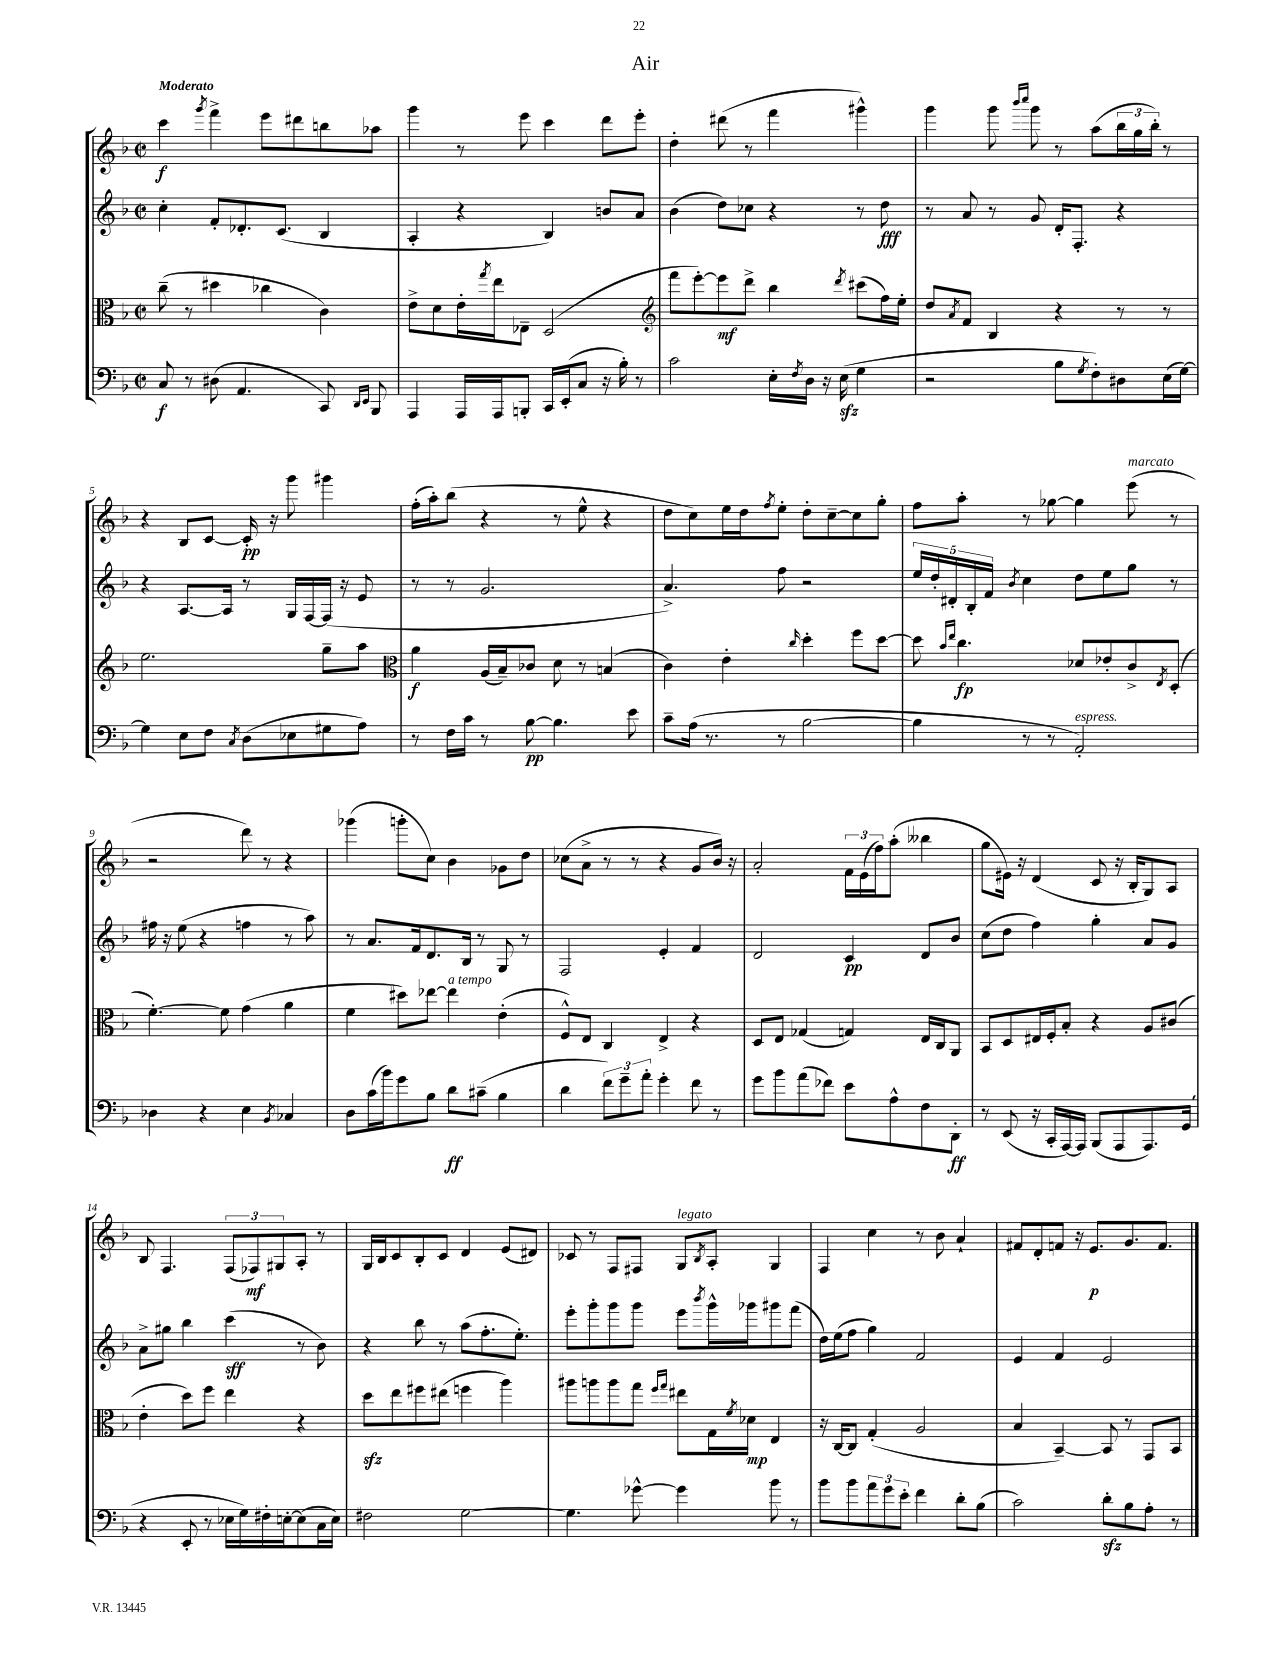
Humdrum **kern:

**kern	**dynam	**kern	**dynam	**kern	**dynam	**kern	**dynam
*part4	*part4	*part3	*part3	*part2	*part2	*part1	*part1
*staff4	*staff4	*staff3	*staff3	*staff2	*staff2	*staff1	*staff1
*clefF4	*	*clefC3	*	*clefG2	*	*clefG2	*
*k[b-]	*	*k[b-]	*	*k[b-]	*	*k[b-]	*
*M2/2	*	*M2/2	*	*M2/2	*	*M2/2	*
*met(c|)	*	*met(c|)	*	*met(c|)	*	*met(c|)	*
=1	=1	=1	=1	=1	=1	=1	=1
!	!	!	!	!	!	!LO:TX:a:B:t=Moderato	!
8C/	f	(8cc~\	.	4cc'\	.	4ccc\	f
8r	.	8r	.	.	.	.	.
.	.	.	.	.	.	8qggg/	.
(8D#X\	.	4dd#X\	.	8f'/L	.	4fff^\	.
4.AA/	.	.	.	8.d-X'/	.	.	.
.	.	4cc-X\	.	.	.	8eee\L	.
.	.	.	.	(8.c/J	.	.	.
.	.	.	.	.	.	8ddd#X\	.
8CC/)	.	4c\)	.	4B-/	.	8bbn\	.
16qqDD/LL	.	.	.	.	.	.	.
16qqEE/JJ	.	.	.	.	.	.	.
8BBB-/	.	.	.	.	.	8aa-X\J	.
=2	=2	=2	=2	=2	=2	=2	=2
4AAA/	.	8e^\L	.	4A'/	.	4ggg\	.
.	.	8d\	.	.	.	.	.
16AAA/LL	.	16e'\L	.	4r	.	8r	.
.	.	8qgg/	.	.	.	.	.
16AAA/J	.	16ee\J	.	.	.	.	.
8BBBn'/J	.	8E-X~\J	.	.	.	8eee\	.
16CC/LL	.	(2D/	.	4B-/)	.	4ccc\	.
(16EE'/J	.	.	.	.	.	.	.
8C/J	.	.	.	.	.	.	.
16r	.	.	.	8bn/L	.	8ddd\L	.
16B-'\)	.	.	.	.	.	.	.
8r	.	.	.	8a/J	.	8eee'\J	.
=3	=3	=3	=3	=3	=3	=3	=3
*	*	*clefG2	*	*	*	*	*
2c\	.	8fff\L	.	(4b-\	.	4dd'\	.
.	.	[8eee'\)	.	.	.	.	.
.	.	8eee\]	mf	8dd\L)	.	(8ddd#X\	.
.	.	8ddd^\J	.	8cc-X\J	.	8r	.
16E'\LL	.	4bb-\	.	4r	.	4fff\	.
8qF/	.	.	.	.	.	.	.
16D\JJ	.	.	.	.	.	.	.
16r	.	.	.	.	.	.	.
(16Ezz\	.	.	.	.	.	.	.
.	.	8qddd/	.	.	.	.	.
4G\	.	(8ccc#X\L	.	8r	.	4ggg#X^^\)	.
.	.	16ff\L)	.	8dd\	fff	.	.
.	.	16ee'\JJ	.	.	.	.	.
=4	=4	=4	=4	=4	=4	=4	=4
2r	.	8dd/L	.	8r	.	4ggg\	.
.	.	8qa/	.	.	.	.	.
.	.	8f/J	.	8a/	.	.	.
.	.	4B-/	.	8r	.	8ggg\	.
.	.	.	.	.	.	16qqbbb-/LL	.
.	.	.	.	.	.	16qqcccc/JJ	.
.	.	.	.	8g/	.	8ggg\	.
8B-\L	.	4r	.	16d'/KL	.	8r	.
.	.	.	.	8.F'/J	.	.	.
8qG/	.	.	.	.	.	.	.
8F'\)	.	.	.	.	.	(8aa\L	.
8D#X\	.	8r	.	4r	.	24bb-\L	.
.	.	.	.	.	.	24gg\	.
.	.	.	.	.	.	24bb-'\JJ)	.
(16E\L	.	8r	.	.	.	8r	.
[16G\JJ)	.	.	.	.	.	.	.
!!LO:LB:g=z
=5	=5	=5	=5	=5	=5	=5	=5
4G\]	.	2.ee\	.	4r	.	4r	.
8E\L	.	.	.	[8.A/L	.	8B-/L	.
8F\J	.	.	.	.	.	[8c/J	.
.	.	.	.	16A/Jk]	.	.	.
8qC/	.	.	.	.	.	.	.
(8D\L	.	.	.	8r	.	16c'/]	pp
.	.	.	.	.	.	16r	.
8E-X\	.	.	.	16G/LL	.	8ggg\	.
.	.	.	.	[16F/	.	.	.
8G#X\	.	8gg~\L	.	(16F/JJ]	.	4ggg#X\	.
.	.	.	.	16r	.	.	.
8A\J)	.	8aa\J	.	8e/	.	.	.
=6	=6	=6	=6	=6	=6	=6	=6
*	*	*clefC3	*	*	*	*	*
8r	.	4a\	f	8r	.	(16ff'\LL	.
.	.	.	.	.	.	16aa'\J)	.
16F\LL	.	.	.	8r	.	(8bb-\J	.
16c\JJ	.	.	.	.	.	.	.
8r	.	(16A/LL	.	2.g/	.	4r	.
.	.	16B-~/J)	.	.	.	.	.
[8B-\	pp	8c-X/J	.	.	.	.	.
4.B-\]	.	8d\	.	.	.	8r	.
.	.	8r	.	.	.	8ee^^\	.
.	.	(4Bn/	.	.	.	4r	.
8e\	.	.	.	.	.	.	.
=7	=7	=7	=7	=7	=7	=7	=7
8c~\L	.	4c\)	.	4.a^/)	.	8dd\L	.
(16A\Jk	.	.	.	.	.	8cc\)	.
8.r	.	.	.	.	.	.	.
.	.	4e'\	.	.	.	16ee\L	.
.	.	.	.	.	.	16dd\J	.
.	.	.	.	.	.	8qff/	.
8r	.	.	.	8ff\	.	8ee'\J	.
.	.	16qqcc/	.	.	.	.	.
[2B-\	.	4dd'\	.	2r	.	8dd'\L	.
.	.	.	.	.	.	[8cc~\	.
.	.	8ff\L	.	.	.	8cc\]	.
.	.	[8dd\J	.	.	.	8gg'\J	.
=8	=8	=8	=8	=8	=8	=8	=8
4B-\]	.	8dd\]	.	20ee/LL	.	8ff\L	.
.	.	.	.	20dd'/	.	.	.
.	.	.	.	20d#X'/	.	.	.
.	.	16qqb-/LL	.	.	.	.	.
.	.	16qqee/JJ	.	.	.	.	.
.	.	4.cc\	fp	.	.	8aa'\J	.
.	.	.	.	20B-'/	.	.	.
.	.	.	.	20f/JJ	.	.	.
.	.	.	.	8qb-/	.	.	.
8r	.	.	.	4cc\	.	8r	.
8r	.	.	.	.	.	[8gg-X\	.
!LO:TX:a:i:t=espress.	!	!	!	!	!	!	!
2AA'/)	.	8d-X/L	.	8dd\L	.	4gg-\]	.
.	.	8e-X'/	.	8ee\	.	.	.
!	!	!	!	!	!	!LO:TX:a:i:t=marcato	!
.	.	8c^/	.	8gg\J	.	(8eee\	.
.	.	8qE/	.	.	.	.	.
.	.	(8D'/J	.	8r	.	8r	.
!!LO:LB:g=z
=9	=9	=9	=9	=9	=9	=9	=9
4D-X\	.	[4.f'\)	.	16ff#X\	.	2r	.
.	.	.	.	16r	.	.	.
.	.	.	.	(8ee\	.	.	.
4r	.	.	.	4r	.	.	.
.	.	8f\]	.	.	.	.	.
4E\	.	(4g\	.	4ffn\	.	8ddd\)	.
.	.	.	.	.	.	8r	.
8qBB-/	.	.	.	.	.	.	.
4C-X/	.	4a\	.	8r	.	4r	.
.	.	.	.	8aa\)	.	.	.
=10	=10	=10	=10	=10	=10	=10	=10
8D\L	.	4f\	.	8r	.	(4ggg-X\	.
(16c\L	.	.	.	8.a/L	.	.	.
16b-\J)	.	.	.	.	.	.	.
8g\	.	8dd#X\L)	.	.	.	8gggn'\L	.
.	.	.	.	16f/k	.	.	.
8B-\J	.	[8ee-X\J	.	8.d/	.	8cc\J)	.
!	!	!LO:TX:a:i:t=a tempo	!	!	!	!	!
8d\L	ff	4ee-\]	.	.	.	4b-\	.
.	.	.	.	16B-/Jk	.	.	.
(8c#X~\J	.	.	.	8r	.	.	.
4B-\	.	(4e'\	.	8G/	.	8g-X\L	.
.	.	.	.	8r	.	8dd\J	.
=11	=11	=11	=11	=11	=11	=11	=11
4d\	.	8F^^/L)	.	2F/	.	(8cc-X\L	.
.	.	8E/J	.	.	.	8a^\J	.
12f\L)	.	4C/	.	.	.	8r	.
12g~\	.	.	.	.	.	.	.
.	.	.	.	.	.	8r	.
12a'\J	.	.	.	.	.	.	.
4g'\	.	4E^/	.	4e'/	.	4r	.
8f\	.	4r	.	4f/	.	8g/L	.
8r	.	.	.	.	.	16b-/Jk)	.
.	.	.	.	.	.	16r	.
=12	=12	=12	=12	=12	=12	=12	=12
8g\L	.	8D/L	.	2d/	.	2a'/	.
8b-\	.	8E/J	.	.	.	.	.
(8a\	.	(4G-X/	.	.	.	.	.
8f-X\J)	.	.	.	.	.	.	.
8e\L	.	4Gn/)	.	4c/	pp	24f\LL	.
.	.	.	.	.	.	(24e\	.
.	.	.	.	.	.	24ff\J)	.
8A^^\	.	.	.	.	.	(8aa'\J	.
8F\	.	16E/LL	.	8d/L	.	4bb--X\	.
.	.	16C/J	.	.	.	.	.
8DD'\J	ff	8AA/J	.	8b-/J	.	.	.
=13	=13	=13	=13	=13	=13	=13	=13
8r	.	8BB-/L	.	(8cc\L	.	8gg\L	.
(8EE/	.	8D/	.	8dd\J	.	16e#X\Jk)	.
.	.	.	.	.	.	16r	.
16r	.	16E#X/L	.	4ff\)	.	(4d/	.
16CC'/LL	.	16F'/J	.	.	.	.	.
[16AAA/)	.	8B-'/J	.	.	.	.	.
16AAA/JJ]	.	.	.	.	.	.	.
(8BBB-/L	.	4r	.	4gg'\	.	8c/	.
8AAA/	.	.	.	.	.	16r	.
.	.	.	.	.	.	16B-'/KL	.
8.AAA/)	.	8A/L	.	8a/L	.	8G/)	.
.	.	(8c#X/J	.	8g/J	.	8A/J	.
(16GG/Jk	.	.	.	.	.	.	.
!!LO:LB:g=z
=14	=14	=14	=14	=14	=14	=14	=14
4r	.	4e'\	.	8a^\L	.	8B-/	.
.	.	.	.	8gg#X\J	.	4.F/	.
8EE'/	.	8dd\L)	.	4bb-\	.	.	.
8r	.	8ff\J	.	.	.	.	.
16E-X\LL	.	4ee\	.	(4ccc\	sff	(12F/L	.
16G\)	.	.	.	.	.	.	.
.	.	.	.	.	.	12F-X/)	mf
16F#X'\	.	.	.	.	.	.	.
.	.	.	.	.	.	12G#X/	.
[16En'\J	.	.	.	.	.	.	.
(8E\]	.	4r	.	8r	.	8A'/J	.
16C\L	.	.	.	8b-\)	.	8r	.
16E\JJ)	.	.	.	.	.	.	.
=15	=15	=15	=15	=15	=15	=15	=15
2F#X\	.	8ddzz\L	.	4r	.	16G/LL	.
.	.	.	.	.	.	16B-/J	.
.	.	8ee\	.	.	.	8c/	.
.	.	8ff#X\	.	8bb-\	.	8B-'/	.
.	.	(8ee#X\J	.	8r	.	8c/J	.
[2G\	.	4ffn\	.	(8aa\L	.	4d/	.
.	.	.	.	8.ff'\	.	.	.
.	.	4aa\)	.	.	.	(8e/L	.
.	.	.	.	8.ee'\J)	.	.	.
.	.	.	.	.	.	8d#X/J)	.
=16	=16	=16	=16	=16	=16	=16	=16
4.G\]	.	8aa#X\L	.	8eee'\L	.	8c-X/	.
.	.	8aan\	.	8ggg'\	.	8r	.
.	.	8aa\	.	8ggg\	.	8F/L	.
[8g-X^^\	.	8gg\J	.	8ggg\J	.	8F#X/J	.
.	.	16qqff/LL	.	.	.	.	.
.	.	16qqgg/JJ	.	.	.	.	.
!	!	!	!	!	!	!LO:TX:a:i:t=legato	!
4g-\]	.	8ee#X\L	.	8eee\L	.	8G/L	.
.	.	.	.	8qbbb-/	.	8qB-/	.
.	.	16G\L	.	16ggg^^\L	.	8A'/J	.
.	.	8qf/	.	.	.	.	.
.	.	16d-X\JJ	mp	16ggg-X\J	.	.	.
8b-\	.	4E/	.	8ggg#X\	.	4G/	.
8r	.	.	.	(8fff\J	.	.	.
=17	=17	=17	=17	=17	=17	=17	=17
8b-\L	.	16r	.	16dd\LL)	.	4F/	.
.	.	[16C/KL	.	(16ee\J	.	.	.
8b-\	.	8C/J]	.	8ff\J	.	.	.
12a\	.	(4G'/	.	4gg\)	.	4cc\	.
12g\	.	.	.	.	.	.	.
12e'\J	.	.	.	.	.	.	.
4f\	.	2A/	.	2f/	.	8r	.
.	.	.	.	.	.	8b-\	.
8d'\L	.	.	.	.	.	4a`/	.
(8B-\J	.	.	.	.	.	.	.
=18	=18	=18	=18	=18	=18	=18	=18
2c\)	.	4B-/	.	4e/	.	8f#X/L	.
.	.	.	.	.	.	8d'/	.
.	.	[4BB-~/)	.	4f/	.	8fn/J	.
.	.	.	.	.	.	16r	.
.	.	.	.	.	.	8.e/L	p
8dzz'\L	.	8BB-/]	.	2e/	.	.	.
8B-\	.	8r	.	.	.	8.g/	.
8A'\J	.	8GG/L	.	.	.	.	.
.	.	.	.	.	.	8.f/J	.
8r	.	8BB-/J	.	.	.	.	.
==	==	==	==	==	==	==	==
*-	*-	*-	*-	*-	*-	*-	*-
